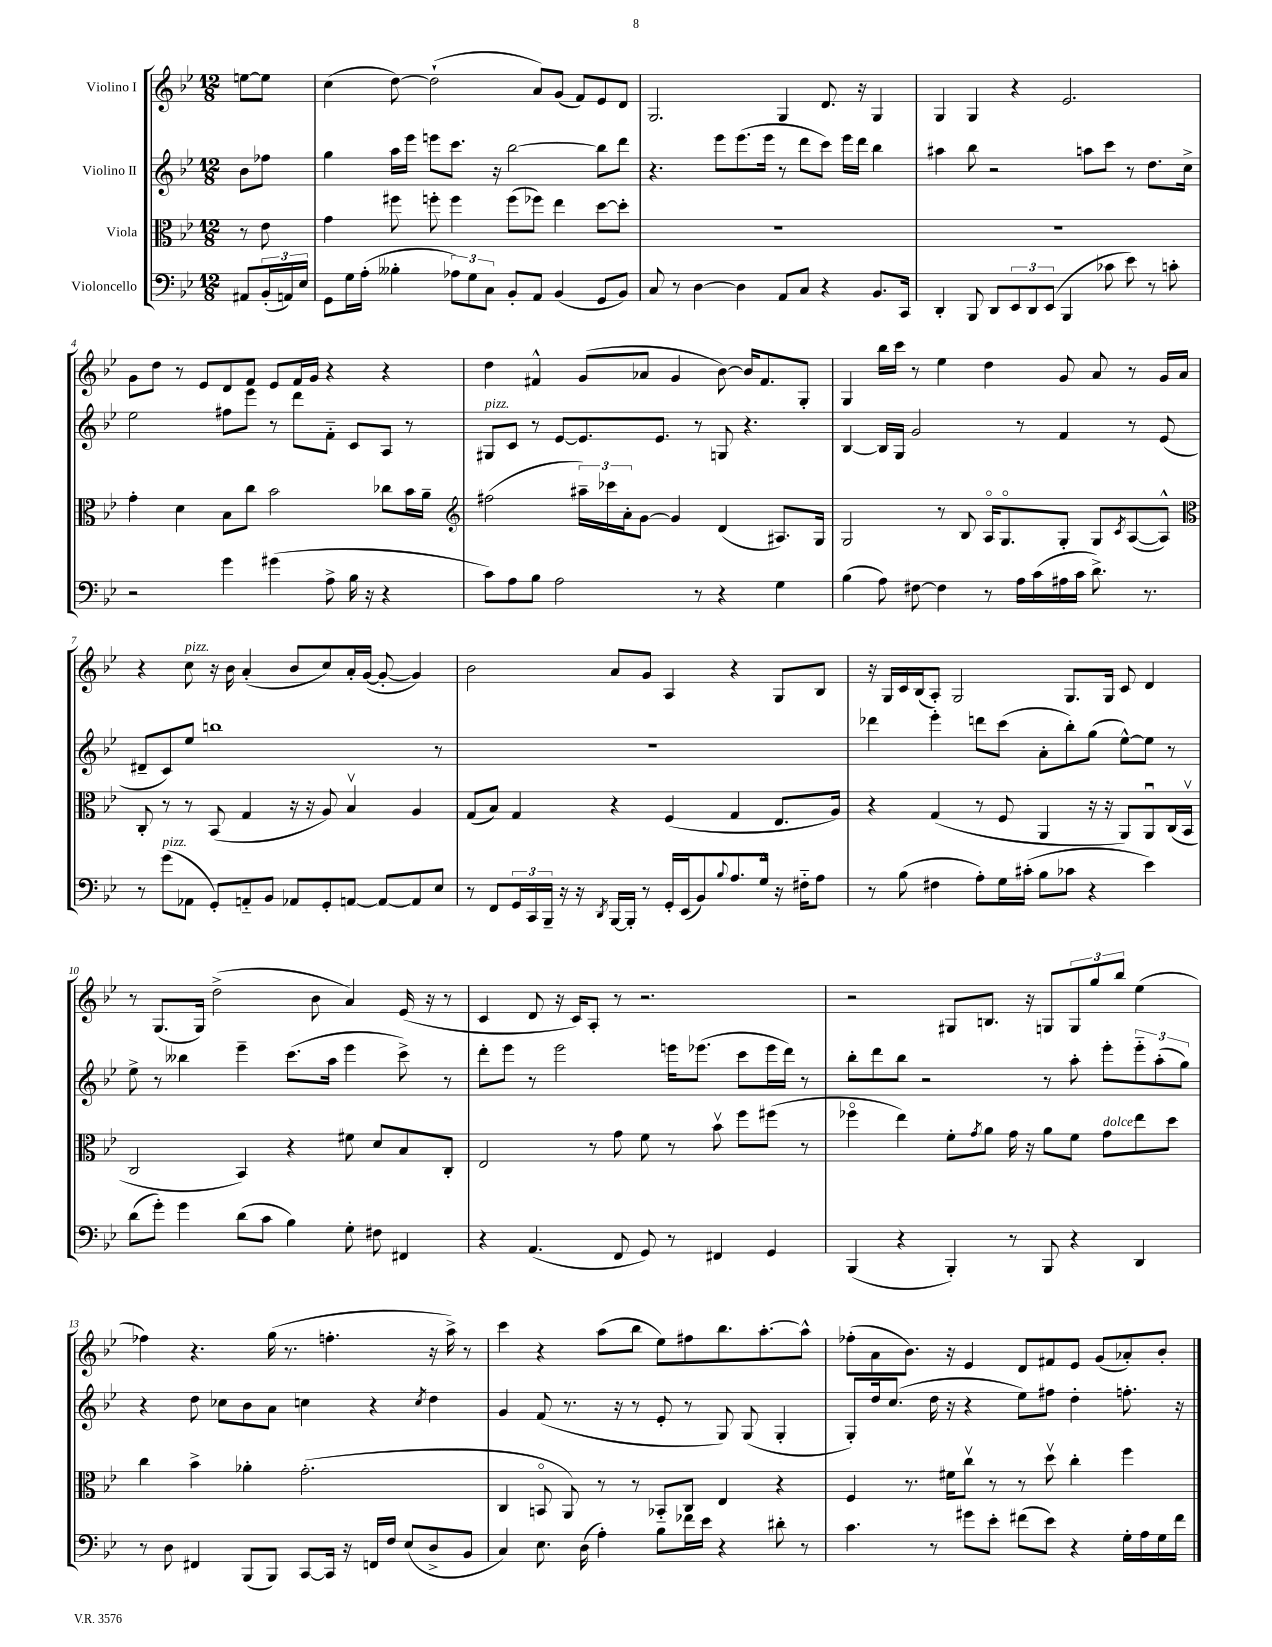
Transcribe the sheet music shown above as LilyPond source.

<<
\new StaffGroup <<
\new Staff = "s0" \with { instrumentName = "Violino I" } {
    \clef treble \key bes \major \numericTimeSignature \time 12/8 \partial 4
    e''8~ e''8 |
    c''4( d''8~) d''2-!( a'8) g'8( f'8) ees'8 d'8 |
    g2. g4 d'8. r16 g4 |
    g4 g4 r4 ees'2. |
    g'8 d''8 r8 ees'8 d'8 f'8 ees'8 f'16 g'16 r4 r4 |
    d''4 fis'4-^ g'8( aes'8 g'4 bes'8~) bes'16 fis'8. g8-. |
    g4 bes''16 c'''16 r8 ees''4 d''4 g'8 a'8 r8 g'16 a'16 |
    r4 c''8^\markup { \italic "pizz." } r16 bes'16 a'4-.( bes'8 c''8) a'16-. g'16~( g'8~-. g'4) |
    bes'2 a'8 g'8 a4 r4 g8 bes8 |
    r16 g16 c'16 bes16( a8-.) g2 g8. g16 c'8 d'4 |
    r8 g8.( g16) d''2->( bes'8 a'4) ees'16( r16 r8 |
    c'4 d'8 r16 c'16) a8-. r8 r2. |
    r2 gis8 b8. r16 g8 \tuplet 3/2 { g8 g''8 bes''8 } ees''4( |
    fes''4) r4. g''16( r8. f''4.-. r16 a''16->) r8 |
    c'''4 r4 a''8( bes''8 ees''8) fis''8 bes''8. a''8.~-. a''8-^ |
    fes''8-.( a'8 bes'8.) r16 ees'4 d'8 fis'8 ees'8 g'8( aes'8-.) bes'8-. \bar "|." |
}
\new Staff = "s1" \with { instrumentName = "Violino II" } {
    \clef treble \key bes \major \numericTimeSignature \time 12/8 \partial 4
    bes'8 fes''8 |
    g''4 a''16 ees'''16 e'''8 c'''8. r16 bes''2~ bes''8 d'''8 |
    r4. ees'''8 ees'''8.( ees'''16 r8 d'''8 c'''8) ees'''16 d'''16 bes''4 |
    ais''4 bes''8 r2 a''8 c'''8 r8 d''8. c''16-> |
    ees''2 fis''8 ees'''8 r8 d'''8 f'8-_ c'8 a8 r8 |
    gis8^\markup { \italic "pizz." } c'8 r8 ees'8~ ees'8. ees'8. r8 g8 r4. |
    bes4~ bes16 g16 g'2 r8 f'4 r8 ees'8( |
    dis'8-- c'8) ees''8 b''1 r8 |
    R1. |
    des'''4 ees'''4-. d'''8 c'''8( a'8-. bes''8-.) g''8( ees''8~-^) ees''8 r8 |
    ees''8-> r8 beses''4 ees'''4-- c'''8.( a''16 ees'''4 c'''8->) r8 |
    d'''8-. ees'''8 r8 ees'''2 e'''16 ees'''8.( c'''8 ees'''16 d'''16) r8 |
    bes''8-. d'''8 bes''8 r2 r8 a''8-. ees'''8-. \tuplet 3/2 { ees'''8-_ a''8-.( g''8) } |
    r4 d''8 ces''8 bes'8 a'8 c''4 r4 \acciaccatura { c''8 } d''4 |
    g'4 f'8( r8. r16 r8 ees'8-. r8 g8) g8( g4-. |
    g8-.) d''16 c''8.( d''16 r16 r4 ees''8) fis''8 d''4-. f''8.-. r16 \bar "|." |
}
\new Staff = "s2" \with { instrumentName = "Viola" } {
    \clef alto \key bes \major \numericTimeSignature \time 12/8 \partial 4
    r8 ees'8 |
    g'4 fis''8 f''8-. f''4 f''8( fes''8) ees''4 d''8~ d''8-. |
    R1. |
    R1. |
    g'4-. d'4 bes8 c''8 bes'2 ces''8 bes'16 a'16-- |
    \clef treble fis''2( \tuplet 3/2 { ais''16--) ces'''16 a'16-. } g'8~ g'4 d'4( ais8.) g16 |
    g2 r8 bes8 a16\flageolet g8.\flageolet g8-. g8 \acciaccatura { c'8 } a8~( a8-^) |
    \clef alto c8-. r8 r8 bes,8( g4 r16 r16 a8) bes4\upbow a4 |
    g8( bes8) g4 r4 f4( g4 ees8. a16) |
    r4 g4( r8 f8 a,4 r16 r16 a,8) a,8\downbow c16( bes,16\upbow |
    c2 bes,4) r4 fis'8 d'8 bes8 c8-. |
    ees2 r8 g'8 f'8 r8 bes'8\upbow f''8 fis''8( r8 |
    fes''4\flageolet ees''4) f'8-. \acciaccatura { g'8 } a'8 g'16 r16 a'8 f'8 g'8^\markup { \italic "dolce" } ees''8 d''8 |
    c''4 bes'4-> aes'4-. g'2.-.( |
    c4 b,8\flageolet a,8) r8 r8 bes,8-_ c8 ees4 r4 |
    f4 r8. fis'16 c''8\upbow r8 r8 d''8\upbow c''4-. f''4 \bar "|." |
}
\new Staff = "s3" \with { instrumentName = "Violoncello" } {
    \clef bass \key bes \major \numericTimeSignature \time 12/8 \partial 4
    ais,8 \tuplet 3/2 { bes,16-.( a,16) ees16 } |
    g,8 g16 a16-.( beses4-. \tuplet 3/2 { aes8) g8 c8 } bes,8-. a,8 bes,4( g,8 bes,8) |
    c8 r8 d4~ d4 a,8 c8 r4 bes,8. c,16 |
    d,4-. bes,,8 d,8 \tuplet 3/2 { ees,8 d,8 ees,8( } bes,,4 ces'8 ees'8) r8 c'8-. |
    r2 g'4 gis'4( a8-> bes16 r16 r4 |
    c'8) a8 bes8 a2 r8 r4 g4 |
    bes4( a8) fis8~ fis4 r8 a16 c'16( ais16 c'16 d'8.->) r8. |
    r8 g'8^\markup { \italic "pizz." }( aes,8 g,8-.) a,8-_ bes,8 aes,8 g,8-. a,8~ a,8~ a,8 ees8 |
    r8 f,8 \tuplet 3/2 { g,16 c,16 bes,,16-- } r16 r16 \acciaccatura { d,8 } bes,,16~ bes,,16-. r8 g,16-. ees,16( bes,8) \appoggiatura { bes8 } a8. g16-^ r16 fis16-_ a8 |
    r8 bes8( fis4 a8-.) g16 cis'16-.( bes8 ces'8 r4 ees'4) |
    d'8( g'8-.) g'4 d'8( c'8 bes4) g8-. fis8 fis,4 |
    r4 a,4.( f,8 g,8) r8 fis,4 g,4 |
    bes,,4( r4 bes,,4-.) r8 bes,,8 r4 d,4 |
    r8 d8 fis,4 bes,,8( bes,,8) c,8~ c,16 r16 f,16 f16 ees8( d8-> bes,8 |
    c4) ees8. d16( a4-.) bes8 fes'16 ees'16 r4 dis'8-. r8 |
    c'4. r8 gis'8 ees'8-. fis'8( ees'8) r4 g16-. a16 g16 fis'16 \bar "|." |
}
>>
>>
